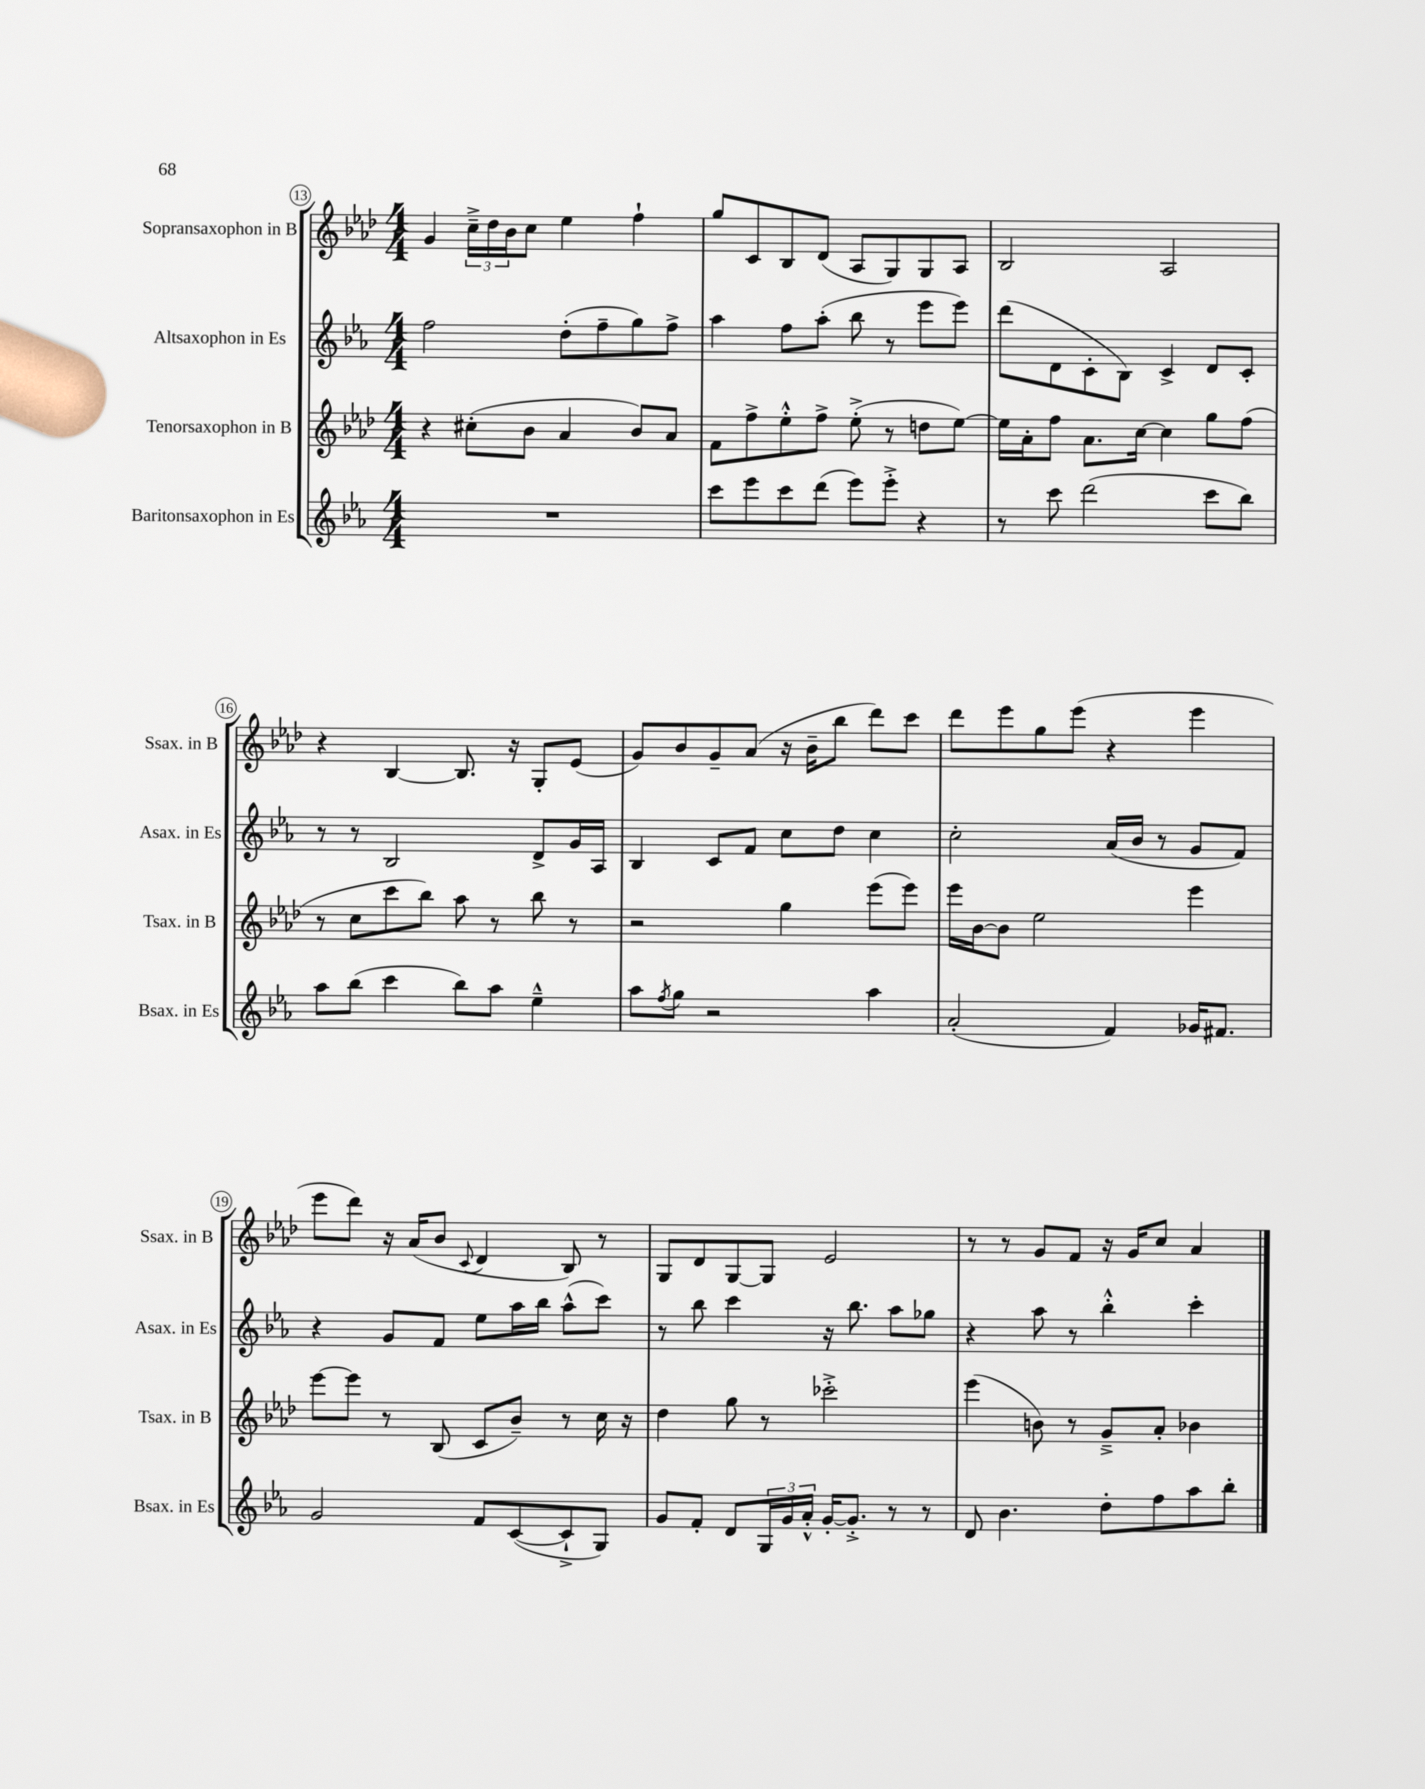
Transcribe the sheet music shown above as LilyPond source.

<<
\new StaffGroup <<
\new Staff = "s0" \with { instrumentName = "Sopransaxophon in B" shortInstrumentName = "Ssax. in B" } {
    \clef treble \key aes \major \numericTimeSignature \time 4/4
    g'4 \tuplet 3/2 { c''16---> des''16 bes'16 } c''8 ees''4 f''4-! |
    g''8 c'8 bes8 des'8( aes8 g8) g8 aes8 |
    bes2 aes2 |
    r4 bes4~ bes8. r16 g8-. ees'8( |
    g'8) bes'8 g'8-- aes'8( r16 bes'16-- bes''8 des'''8) c'''8 |
    des'''8 ees'''8 g''8 ees'''8( r4 ees'''4 |
    ees'''8 des'''8) r16 aes'16( bes'8 \appoggiatura { c'8 } des'4 bes8) r8 |
    g8 des'8 g8~ g8 ees'2 |
    r8 r8 g'8 f'8 r16 g'16 c''8 aes'4 \bar "|." |
}
\new Staff = "s1" \with { instrumentName = "Altsaxophon in Es" shortInstrumentName = "Asax. in Es" } {
    \clef treble \key ees \major \numericTimeSignature \time 4/4
    f''2 d''8-.( f''8-- g''8) f''8-> |
    aes''4 f''8 aes''8-.( bes''8 r8 ees'''8 ees'''8) |
    d'''8( d'8 c'8-. bes8) c'4-> d'8 c'8-. |
    r8 r8 bes2 d'8-> g'16 aes16 |
    bes4 c'8 f'8 c''8 d''8 c''4 |
    c''2-. aes'16( bes'16 r8 g'8 f'8) |
    r4 g'8 f'8 ees''8 aes''16 bes''16 aes''8-^( c'''8) |
    r8 bes''8 c'''4 r16 bes''8. aes''8 ges''8 |
    r4 aes''8 r8 bes''4-.-^ c'''4-. \bar "|." |
}
\new Staff = "s2" \with { instrumentName = "Tenorsaxophon in B" shortInstrumentName = "Tsax. in B" } {
    \clef treble \key aes \major \numericTimeSignature \time 4/4
    r4 cis''8-.( bes'8 aes'4 bes'8) aes'8 |
    f'8 f''8-> ees''8-.-^ f''8-> ees''8-.->( r8 d''8 ees''8~) |
    ees''16 aes'16-. f''8 aes'8. c''16~ c''4 g''8 f''8( |
    r8 c''8 c'''8 bes''8) aes''8 r8 bes''8 r8 |
    r2 g''4 ees'''8( ees'''8) |
    ees'''16 bes'16~ bes'8 ees''2 ees'''4 |
    ees'''8~ ees'''8 r8 bes8( c'8 bes'8--) r8 c''16 r16 |
    des''4 g''8 r8 ces'''2-.-> |
    ees'''4( b'8) r8 g'8---> aes'8-. bes'4 \bar "|." |
}
\new Staff = "s3" \with { instrumentName = "Baritonsaxophon in Es" shortInstrumentName = "Bsax. in Es" } {
    \clef treble \key ees \major \numericTimeSignature \time 4/4
    R1 |
    c'''8 ees'''8 c'''8 d'''8( ees'''8) ees'''8-.-> r4 |
    r8 c'''8 d'''2( c'''8 bes''8) |
    aes''8 bes''8( c'''4 bes''8) aes''8 ees''4---^ |
    aes''8 \acciaccatura { f''8 } g''8 r2 aes''4 |
    aes'2-.( f'4) ges'16 fis'8. |
    g'2 f'8 c'8~( c'8-!-> g8) |
    g'8 f'8-. d'8 \tuplet 3/2 { g16 g'16 aes'16-.-^ } g'16~-. g'8.-.-> r8 r8 |
    d'8 bes'4. d''8-. f''8 aes''8 bes''8-. \bar "|." |
}
>>
>>
\layout { \context { \Score currentBarNumber = #13 \override BarNumber.stencil = #(make-stencil-circler 0.1 0.3 ly:text-interface::print) } }
